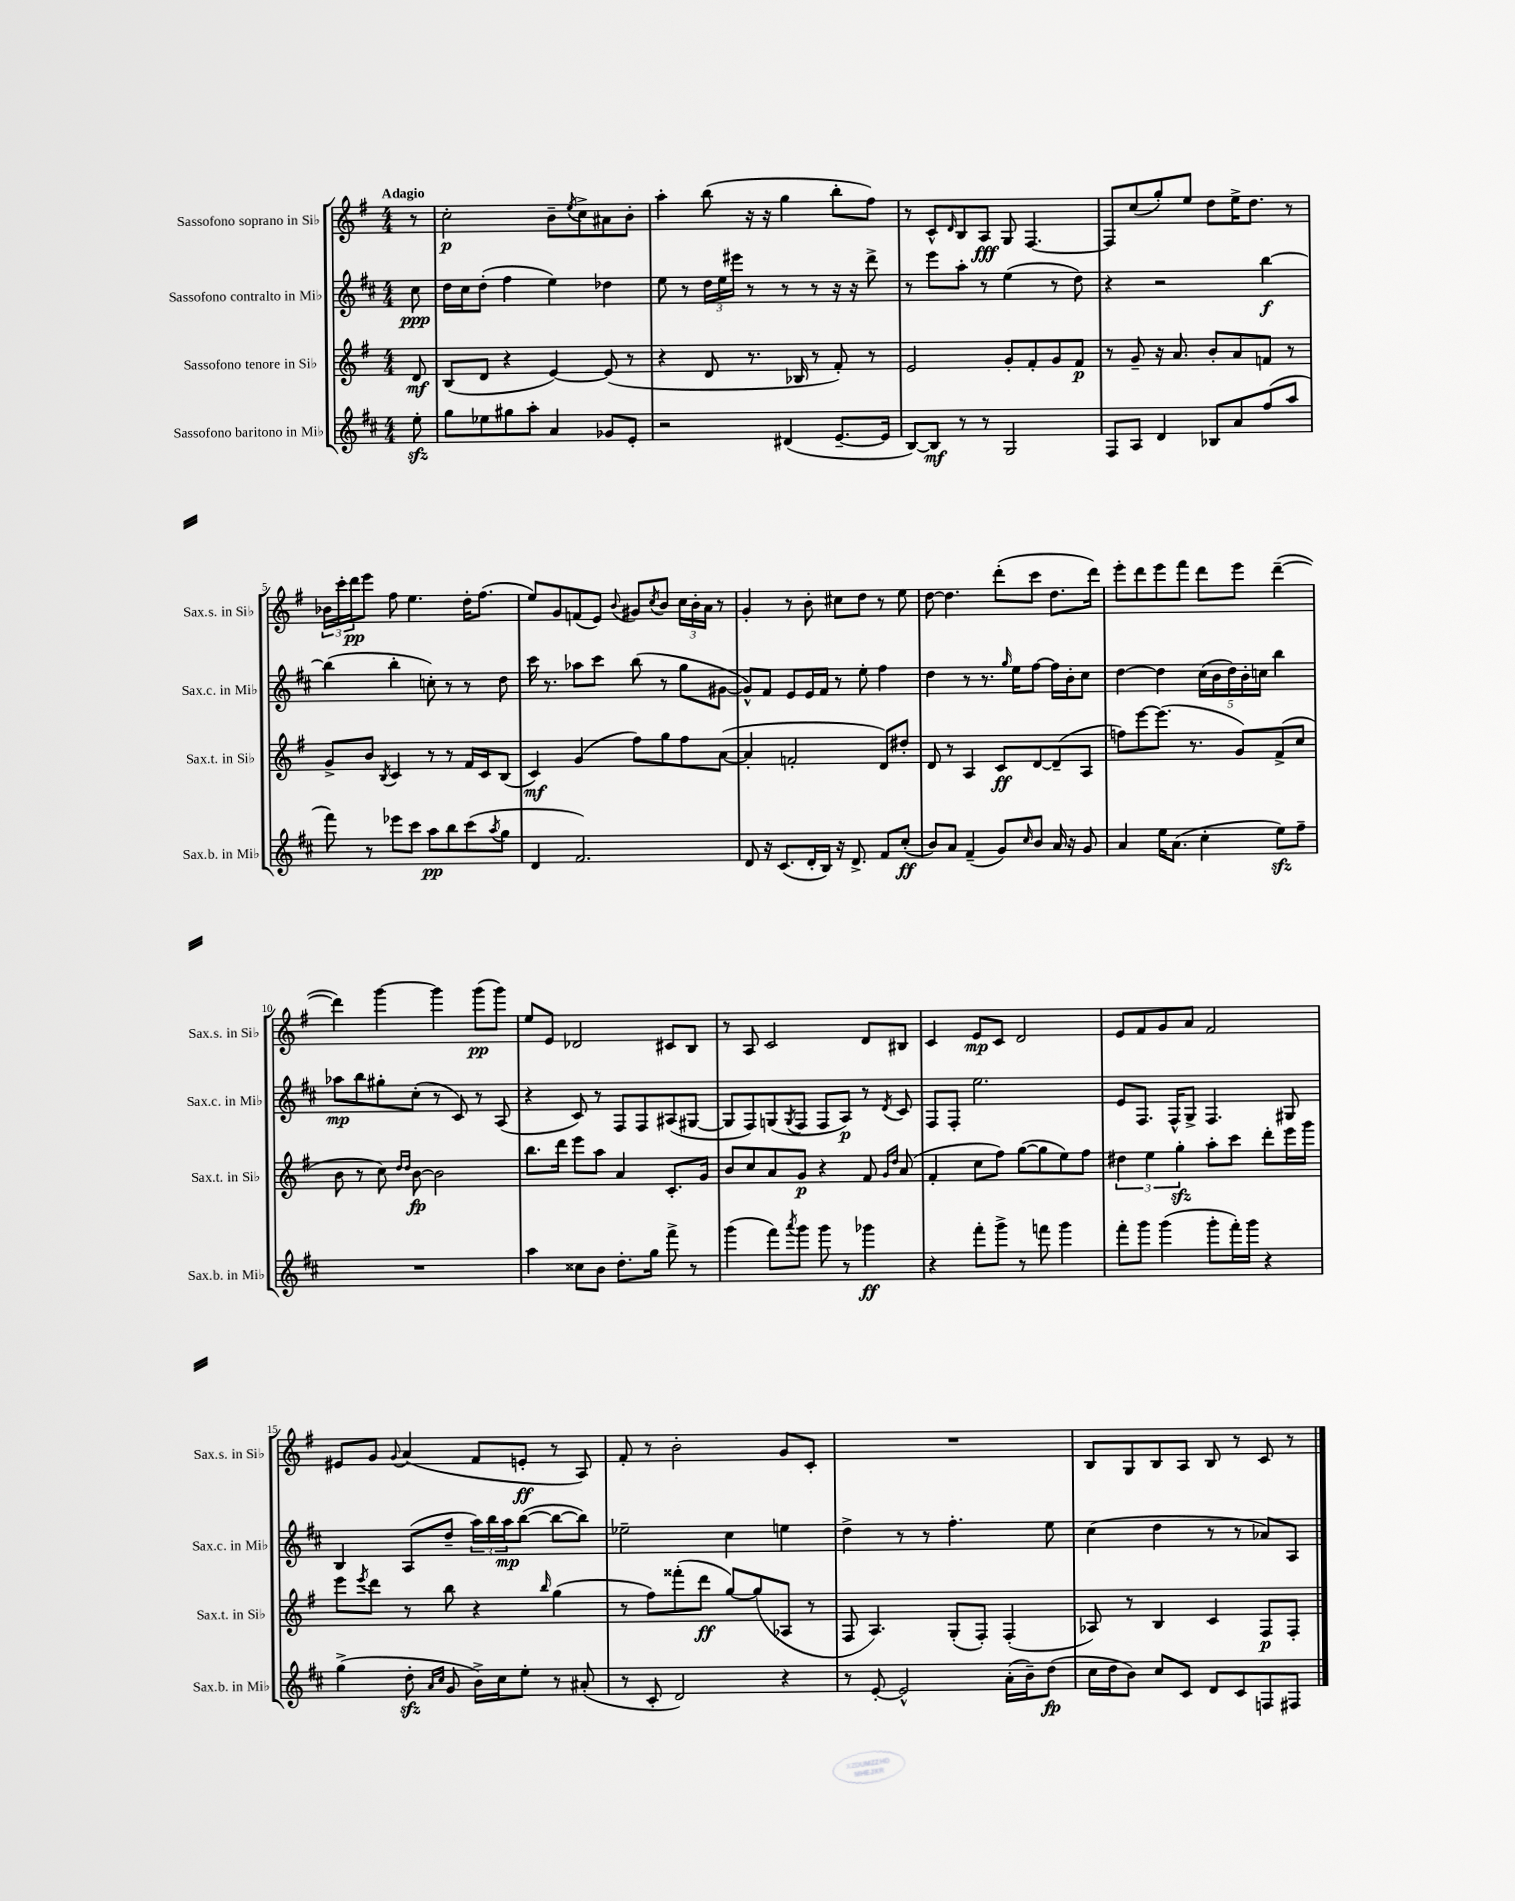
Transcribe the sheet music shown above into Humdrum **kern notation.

**kern	**kern	**kern	**kern
*staff4	*staff3	*staff2	*staff1
*clefG2	*clefG2	*clefG2	*clefG2
*k[f#c#]	*k[f#]	*k[f#c#]	*k[f#]
*M4/4	*M4/4	*M4/4	*M4/4
8ee'	8d	8cc#	8r
=	=	=	=
8gg	(8B	16dd	2cc'
.	.	16cc#	.
8ee-	8d	(8dd'	.
8gg#	4r	4ff#	.
8aa'	.	.	.
4a	[4e)	4ee)	8b~
.	.	.	8qee
.	.	.	8cc^
8g-	(8e]	4dd-	8a#
8e'	8r	.	8b'
=	=	=	=
2r	4r	8ee	4aa'
.	.	8r	.
.	8d	24dd	(8bb
.	.	24ee	.
.	.	24eee#	.
.	8.r	8r	16r
.	.	.	16r
(4d#	.	8r	4gg
.	16B-	.	.
.	8r	8r	.
[8.e~	8f#')	16r	8bb'
.	.	16r	.
.	8r	8ddd^	8ff#)
16e]	.	.	.
=	=	=	=
[8B)	2e	8r	8r
8B]	.	8eee	8c^^
.	.	.	16qqd
8r	.	8aa'	8B
8r	.	8r	8A
2G	8g'	(4ee	8G
.	8f#'	.	[4.F#
.	8g	8r	.
.	8f#	8dd)	.
=	=	=	=
8F#	8r	4r	8F#]
8A	8g~	.	(8cc
4d	16r	2r	8gg')
.	8.a	.	.
.	.	.	8ee
8B-	8b'	.	8dd
8a	8a	.	16ee^
.	.	.	8.dd
(8ff#	8f	[4bb	.
8aa	8r	.	8r
=	=	=	=
8fff#)	8g^	(4bb]	24b-
.	.	.	24ccc'
.	.	.	24ddd
8r	8b	.	8eee
.	8qB	.	.
8eee-	4c	4bb'	8ff#
8ccc#	.	.	4.ee
8aa	8r	8cc')	.
8bb	8r	8r	.
(8ccc#	16f#	8r	16dd'
.	16c	.	(8.ff#
8qaa	.	.	.
8gg	(8B	8dd	.
=	=	=	=
4d	4c)	16ccc#	8ee)
.	.	8.r	.
.	.	.	8g
2.f#)	(4g	8aa-	(8f
.	.	8ccc#	8e)
.	.	.	8qqb
.	8ff#)	(8bb	8g#
.	.	.	8qcc
.	8gg	8r	8b
.	8ff#	8gg	24cc
.	.	.	24b'
.	.	.	24a
.	([8a	[8g#	8r
=	=	=	=
8d	4a']	8g#^^])	4g'
16r	.	8f#	.
(8.c#	.	.	.
.	2f'	8e	8r
16d'	.	16e	8b'
16B)	.	16f#	.
16r	.	8r	8cc#
8.d^	.	.	.
.	.	8ee'	8dd
8f#	8d)	4ff#	8r
(8cc#'	8dd#'	.	8ee
=	=	=	=
8b)	8d	4dd	[8dd
8a	8r	.	4.dd]
(4f#~	4A	8r	.
.	.	8.r	.
8g)	8c	.	(8ddd'
.	.	16qqgg	.
.	.	16ee	.
16qqcc#	.	.	.
8b	[8d	[8ff#	8ccc
16a	(8d~]	16ff#]	8.dd
16r	.	16b'	.
8g	8A	8cc#	.
.	.	.	16ddd)
=	=	=	=
4a	8ff)	[4dd	8eee'
.	[8eee	.	8ddd
16ee	(8.eee]	4dd]	8eee
(8.a	.	.	.
.	.	.	8fff#
.	8.r	.	.
4cc#'	.	(20cc#	8ddd
.	.	20b	.
.	.	20dd)	.
.	8g)	.	8eee
.	.	20b'	.
.	.	20cc	.
8ee)	(8f#^	4bb	([4ddd~
8ff#~	8cc	.	.
=	=	=	=
1r	8b	8aa-	4ddd])
.	8r	8bb	.
.	8cc)	8gg#'	[4ggg
.	16qqdd	.	.
.	16qqdd	.	.
.	[8b	(8cc#'	.
.	2b]	8r	4ggg]
.	.	8c#)	.
.	.	8r	(8ggg
.	.	(8A	8ggg)
=	=	=	=
4aa	8.bb	4r	8ee
.	.	.	8e
.	16ddd	.	.
8cc##	8eee	8c#)	2d-
8b	8aa	8r	.
8.dd'	4a	8F#	.
.	.	8F#	.
16gg	.	.	.
8fff#^	8.c'	(8A#	8c#
8r	.	[8G#	8B
.	16g	.	.
=	=	=	=
(4ggg	8b	8G#]	8r
.	8cc	8F#)	8A
8fff#)	8a	(8G	2c
8qaaa	.	8qG	.
8ggg	8g	8F#	.
8ggg	4r	8F#	.
8r	.	8A)	.
4ggg-	8f#	8r	8d
.	16qqg	.	.
.	16qqdd	8qd	.
.	(8a	8c#	8B#
=	=	=	=
4r	4f#'	8F#	4c
.	.	8F#'	.
8fff#'	8cc	2.ee	8e
8ggg^	8ff#)	.	8c
8r	([8gg	.	2d
8fff	8gg]	.	.
4ggg	8ee)	.	.
.	8ff#	.	.
=	=	=	=
8fff#'	6dd#	8e	8e
8ggg	.	8.F#	8f#
.	6ee	.	.
(4ggg	.	.	8g
.	.	16F#^^	.
.	6gg'	.	.
.	.	8G^	8a
8ggg'	8aa'	4.F#	2f#
16fff#')	8ccc	.	.
16ggg	.	.	.
4r	8ddd'	.	.
.	16eee	8G#	.
.	16ggg	.	.
=	=	=	=
(4gg^	8eee	4B	8e#
.	8qeee	.	.
.	8ddd	.	8g
.	.	.	8qqg
8dd'	8r	(8A	(4a
16qqa	.	.	.
16qqcc#	.	.	.
8g	8bb	8dd~	.
16b^)	4r	24aa)	8f#
.	.	24bb	.
16cc#	.	.	.
.	.	24aa	.
8ee'	.	([8bb	8e'
.	16qqbb	.	.
8r	(4gg	8bb_	8r
(8a#'	.	8bb])	8A)
=	=	=	=
8r	8r	2ee-~	8f#'
8c#'	8ff#)	.	8r
2d)	(8fff##'	.	2b'
.	8ddd	.	.
.	[8gg)	4cc#	.
.	(8gg]	.	.
4r	8A-	4ee	8g
.	8r	.	8c'
=	=	=	=
8r	8F#	4dd^	1r
[8e'	4.A)	.	.
2e^^]	.	8r	.
.	.	8r	.
.	(8G'	4.ff#'	.
.	8F#')	.	.
(16a'	(4F#'	.	.
16b~)	.	.	.
(8dd	.	8ee	.
=	=	=	=
16cc#	8A-)	(4cc#	8B
16dd	.	.	.
8b)	8r	.	8G
8cc#	4B	4dd	8B
8c#	.	.	8A
8d	4c	8r	8B
8c#	.	8r	8r
8F	8F#	8a-)	8c
8F#	8F#'	8A	8r
==	==	==	==
*-	*-	*-	*-
